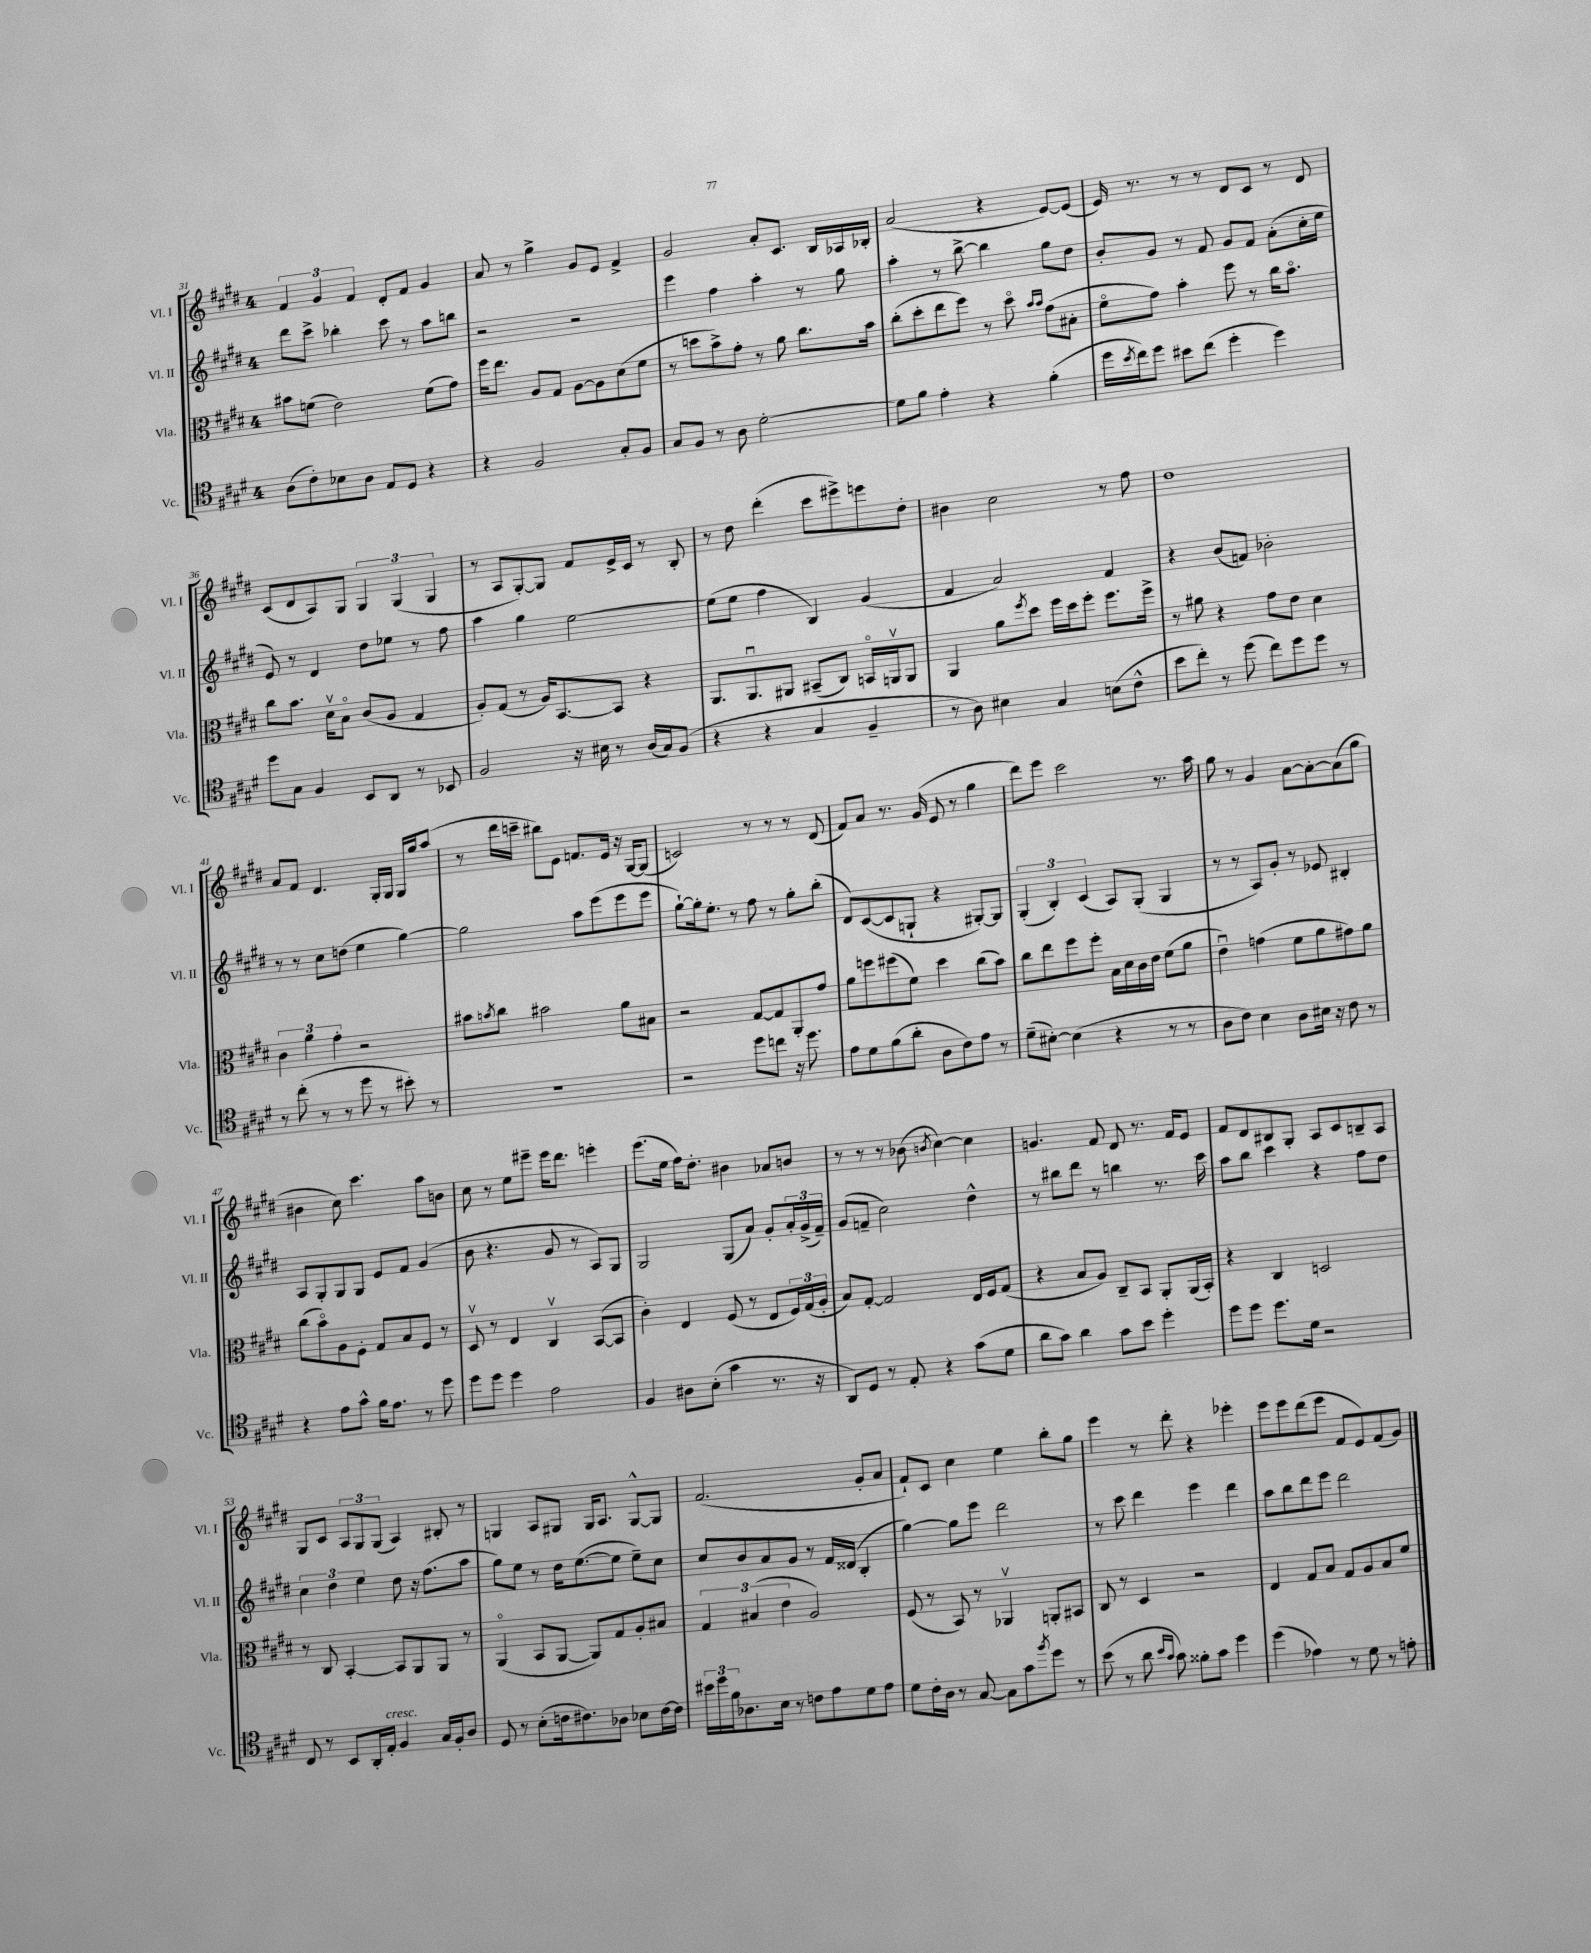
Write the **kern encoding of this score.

**kern	**kern	**kern	**kern
*part4	*part3	*part2	*part1
*staff4	*staff3	*staff2	*staff1
*I"Vc.	*I"Vla.	*I"Vl. II	*I"Vl. I
*I'Vc.	*I'Vla.	*I'Vl. II	*I'Vl. I
*clefC4	*clefC3	*clefG2	*clefG2
*k[f#c#g#d#]	*k[f#c#g#d#]	*k[f#c#g#d#]	*k[f#c#g#d#]
*M4/4	*M4/4	*M4/4	*M4/4
=31	=31	=31	=31
(8A\L	8b#X\L	8ddd#\L	6f#/
8c#'\)	(8fn\J	8ccc#^\J	.
.	.	.	6g#/
8B-X\	2e\)	4bb-X'\	.
.	.	.	6f#/
8A\J	.	.	.
8E/L	.	8ccc#\	8d#'/L
8D#/J	.	8r	8f#/J
4r	(8f\L	8aa\L	4g#/
.	8g#\J)	8bbn\J	.
=32	=32	=32	=32
4r	16ff#\KL	2r	8a/
.	8.ee\J	.	.
.	.	.	8r
2F#/	8A/L	.	4gg#^\
.	8G#/J	.	.
.	[8A\L	2r	8g#/L
.	8A\]	.	8e/J
8G#'/L	(8d#\	.	4f#^/
8F#/J	8f#\J	.	.
=33	=33	=33	=33
8G#/L	8r	4eee\	2g#/
8F#/J	8ddn\L	.	.
8r	8b^\)	4ff#\	.
8A\	8g#'\J	.	.
[2d#'\	8r	4aa'\	8a'/L
.	8a\	.	8.c#/J
.	8.cc#\L	8r	.
.	.	.	16B/LL
.	.	8gg#\	16A-X/
.	16b\Jk	.	16B-X'/JJ
=34	=34	=34	=34
8d#\L]	(8cc#'\L	4aa'\	(2a/
8f#\J	8dd#'\	.	.
4e'\	8ee\	8r	.
.	8ff#\J)	[8bb^\	.
4r	8r	4bb\]	4r
.	8dd#\	.	.
.	16qqb/LL	.	.
.	16qqb/JJ	.	.
(4f#'\	(8g#\L	8gg#\L	[8e/L)
.	8B#X'\J	8dd#\J	(8e/J]
=35	=35	=35	=35
16dd#\LL	8f#\L	8b'/L	16e/)
8qb/	.	.	.
16cc#\J)	.	.	8.r
8dd#\J	8g#\J)	8g#/J	.
8b#X\L	4b'\	8r	8r
(8cc#\J	.	8f#/	8r
4dd#'\	8ff#\	8g#/L	8d#/L
.	8r	8f#/J	8c#/J
4dd#\)	16cc#\KL	(8a'\L	8r
.	8.b\J	.	.
.	.	16cc#'\L	8d#/
.	.	16ee\JJ	.
!!LO:LB:g=z
=36	=36	=36	=36
8dd#\L	8cc#\L	8e/)	(8c#/L
8G#\J	8.b\J	8r	8d#/
4F#/	.	4d#/	8A/)
.	16d#v\KL	.	.
.	8B\J	.	8G#/J
8BB/L	(8c#/L	8dd#\L	6G#/
8AA/J	8A/J	8ee-X\J	.
.	.	.	(6G#/
8r	4G#/	8r	.
.	.	.	6G#/
8BB-X/	.	8ff#\	.
=37	=37	=37	=37
2F#/	8A'/L)	4aa\	8r
.	(8G#/J	.	8A/L
.	8r	4gg#\	[8G#'/)
.	16A/KL)	.	8G#/J]
.	[8.BB/	.	.
16r	.	[2ee\	8f#/L
16B#X\	.	.	.
8r	8BB/J]	.	16e^/L
.	.	.	16c#/JJ
(16A/LL	4r	.	8r
16G#/J)	.	.	.
(8F#/J	.	.	8B'/
=38	=38	=38	=38
4r	8.AA/L	(8ee\L]	8r
.	.	8ee\J	8dd#\
.	8.AAu/	.	.
4r	.	4ff#\	(4ddd#'\
.	8AA#X/J	.	.
4G#/	(8BB#X~/L	4B/)	8ccc#\L
.	8C#/J)	.	8eee#X^\)
4F#~/	16BBn/LL	(4g#/	8eeen\
.	16AAnv/J	.	.
.	8AA/J	.	8dd#'\J
=39	=39	=39	=39
8r	4AA/	4f#/	4b#X\
8A\)	.	.	.
4B#X\	8a\L	2a/)	2cc#\
.	8qff#/	.	.
.	8dd#\J	.	.
4G#/	16ff#\LL	.	.
.	16dd#\J	.	.
.	8ff#'\J	.	.
(8Bn\L	8.ff#\L	4f#/	8r
8c#^^\J	.	.	8ff#\
.	16ff#^\Jk	.	.
=40	=40	=40	=40
8b\L	8r	4r	1dd#
8cc#'\J)	8a#X\	.	.
8r	4r	(8b/L	.
(8dd#\	.	8fn/J)	.
8cc#\L)	8g#\L	2b-X'\	.
8dd#\	8e\J	.	.
8dd#\J	4d#\	.	.
8r	.	.	.
!!LO:LB:g=z
=41	=41	=41	=41
8r	6c#\	8r	8a/L
(8cc#'\	.	8r	8f#/J
.	6a\	.	.
8r	.	8cc#\L	4.d#/
.	6g#'\	.	.
8r	.	(8ddn\J	.
8dd#\	2r	4ee\	.
8r	.	.	16G#'/LL
.	.	.	16G#/JJ
8b#X'\)	.	[4gg#\)	16G#/LL
.	.	.	16gg#/J
8r	.	.	(8aa/J
=42	=42	=42	=42
1r	8b#X\L	2gg#\]	8r
.	8qbn/	.	.
.	8cc#\J	.	16ddd#\LL
.	.	.	16cccn~\JJ
.	2b#X\	.	8bb#X\L)
.	.	.	8e\J
.	.	8aa\L	8.fn/L
.	.	(8eee\	.
.	.	.	16e/Jk
.	8a\L	8eee\	16r
.	.	.	[16G#/KL
.	8B#X\J	8eee\J	(8G#/J]
=43	=43	=43	=43
2r	2r	[8gg#`\L)	2cn/)
.	.	16gg#'\k]	.
.	.	8.ee'\J	.
.	.	8r	.
8dd#\L	[8G#/L	8ff#\	8r
8ccn\J	8G#/]	8r	8r
16r	8AA'/	8gg#'\L	8r
8.dd#\	.	.	.
.	8g#/J	(8bb'\J	(8d#/
=44	=44	=44	=44
8e\L	8a\L	8d#/L)	8f#/L)
8d#\	8ffn\	([8c#/	8a/J
(8f#\	(8ff#X\	8c#/]	8.r
8a'\J	8f#\J)	8Gn`/J	.
.	.	.	(16g#/
8A\L	4dd#\	4r	8e/
8c#\)	.	.	8r
8e\J	(8cc#\L	[8G#X'/L)	4gg#\
8r	8b\J)	8G#/J]	.
=45	=45	=45	=45
(8d#~\L	8cc#\L	(6G#'/	8ddd#\L)
[8B#X'\J)	8ee\	.	8eee\J
.	.	6B'/)	.
(4B#\]	8ff#\	.	2ccc#\
.	.	(6c#/	.
.	8ff#'\J	.	.
4r	16B\LL	8A/L)	.
.	16d#\	.	.
.	16c#\	(8G#'/J	.
.	16e\JJ	.	.
8r	(8f#\L	4G#/	8.r
8r	8a\J	.	.
.	.	.	16aa\
=46	=46	=46	=46
8A\L	4eu\)	8r	8gg#\
8c#\J)	.	8r	8r
4B\	(4gn\	8A/L)	4g#/
.	.	8g#'/J	.
8A\L	8f#\L	8r	[8a\L
16B#X\Jk	8a\	8e-X/	8a'\_
16r	.	.	.
8c#\	8g#X\)	4B#X'/	(8a\]
8r	8a\J	.	8gg#\J
!!LO:LB:g=z
=47	=47	=47	=47
4r	(8cc#\L	8A/L	4b#X\
.	8b\)	8G#'/	.
8e\L	8A\	8G#/	8cc#\)
8g#^^\J	8F#'\J	8G#/J	4.ccc#\
16f#\KL	8G#/L	8e/L	.
8.e\J	.	.	.
.	8B/	8f#/J	.
8r	8F#/J	(4g#/	8aa\L
8dd#\	8r	.	8bn\J
=48	=48	=48	=48
8dd#\L	8D#v/	8b\	8cc#\
8dd#\J	8r	4.r	8r
4dd#\	4E/	.	8ee\L
.	.	.	8eee#X~\J
2e\	4C#v/	8g#/	16eee#\KL
.	.	.	8.ddd#\J
.	.	8r	.
.	([8BB/L	8A/L)	4eeen'\
.	8BB/J]	8G#/J	.
=49	=49	=49	=49
4F#/	4c#'\)	2G#/	(8.eee\L
.	.	.	16ee\Jk
8A#X\L	4E/	.	16ff#\KL)
.	.	.	8.dd#'\J
(8B'\J	.	.	.
4g#\	(8F#/	(8G#/L	4b#X\
.	8r	8a/J)	.
8.r	8E/L	8g#'/L	8a-X/L
.	24F#/L)	24a'/L	8bn/J
.	(24G#/	(24g#^/	.
16r	.	.	.
.	24A'/JJ	24f#~/JJ)	.
=50	=50	=50	=50
8AA/L)	8B/L)	(8g#/L	8r
8D#/J	[8G#'/J	8fn~/J	8r
8r	2G#/]	2cc#\)	8r
8E'/	.	.	(8b-X\
.	.	.	8qbn/
4r	.	.	[4cc#\)
(8g#\L	16E/LL	4dd#^^\	4cc#\]
.	16F#/J	.	.
8d#\J	(8G#/J	.	.
=51	=51	=51	=51
8a\L	4r	8r	4.gn/
8g#\J)	.	8bb#X\L	.
4a\	8B/L	8ddd#\J	.
.	8A/J)	8r	8f#/
8g#\L	8C#~/L	4bbn\	8d#/
8b\J	8BB/J	.	8.r
4dd#'\	8AA'/L	8.r	.
.	.	.	16f#/KL
.	(16AA/L	.	8e/J
.	16BB'/JJ)	16ccc#\	.
=52	=52	=52	=52
8dd#\L	4r	8aa\L	8f#/L
8dd#\J	.	8bb\J	8d#/
8.dd#\L	4C#/	4ccc#\	8B#X/
.	.	.	8G#'/J
16d#\Jk	.	.	.
2r	2Dn/	4r	8A/L
.	.	.	8c#/
.	.	8ff#\L	8Bn~/
.	.	8dd#\J	8A/J
!!LO:LB:g=z
=53	=53	=53	=53
8C#/	8r	6cc#\	8G#/L
8r	8C#/	.	8c#/J
.	.	6dd#\	.
8BB/L	[4BB'/	.	12A/L
.	.	6ee\	12G#/
16AA'/L	.	.	.
.	.	.	(12G#/J
!LO:TX:a:i:t=cresc.	!	!	!
16E'/JJ	.	.	.
4F#/	8BB/L]	8dd#\	4A/)
.	8AA/	16r	.
.	.	(8.ff#\L	.
16G#/LL	8AA/J	.	8B#X'/
16F#'/J	.	.	.
8A/J	8r	8aa\J	8r
=54	=54	=54	=54
8D#/	(4AA/	8gg#\L)	4Gn/
8r	.	8ee\J	.
(8B'\L	8BB/L	8r	8A/L
16cn\k	[8AA/J	16dd#\KL	8G#X/J
8.c#X\)	.	([8.ee\	.
.	8AA/L])	.	16G#/KL
.	.	.	8.A/J
8A-X\J	8G#/	8ee\J]	.
8B-X\L	8A'/	8ee~\L)	[8G#^^/L
[16c#\L	8B#X/J	8cc#\J	8G#/J]
16c#\JJ]	.	.	.
=55	=55	=55	=55
24b#X\LL	6G#/	8cc#/L	(2.f#/
24dd#\	.	.	.
24f#\J	.	.	.
8.A-X\	.	8b/	.
.	(6B#X/	.	.
.	.	8a/	.
16B\Jk	.	.	.
.	6e\	.	.
8r	.	8g#/J	.
8cn\L	2A/)	8r	.
8e\	.	16f#/LL	.
.	.	(16d##X/JJ	.
8d#\	.	4B'/	8g#'/L
8e\J	.	.	8a/J
=56	=56	=56	=56
8d#\L	(8F#/	[4gg#\)	8f#`/L)
16c#'\L	8r	.	8c#/J
16A\JJ	.	.	.
8r	8BB/)	8gg#\L]	4cc#\
[8G#/	8r	8eee\J	.
8G#\L]	4AA-Xv/	2ddd#\	4ee\
8g#\	.	.	.
8qff#/	.	.	.
8dd#\J	8AAn'/L	.	8bb'\L
8r	8BB#X/J	.	8gg#\J
=57	=57	=57	=57
(8b\	8C#/	8r	4eee\
8r	8r	8ccc#\	.
8a\	4D#/	4ddd#\	8r
16qqb/LL	.	.	.
16qqg#/JJ	.	.	.
8g#\)	.	.	8ddd#'\
8f##X'\L	2r	4eee\	4r
8g#\J	.	.	.
4dd#\	.	4ddd#\	4eee-X'\
=58	=58	=58	=58
(4dd#\	4E/	8aa\L	8eee\L
.	.	8bb\	8eee\
4e-X\)	8G#/L	8ddd#\	(8ddd#\
.	8B/J	8eee\J	8eee\J
8r	8G#/L	2ddd#\	8f#/L
8d#\	8A/	.	8e/)
8r	8B/	.	(8f#/
8en'\	8f#/J	.	8g#/J)
==	==	==	==
*-	*-	*-	*-
